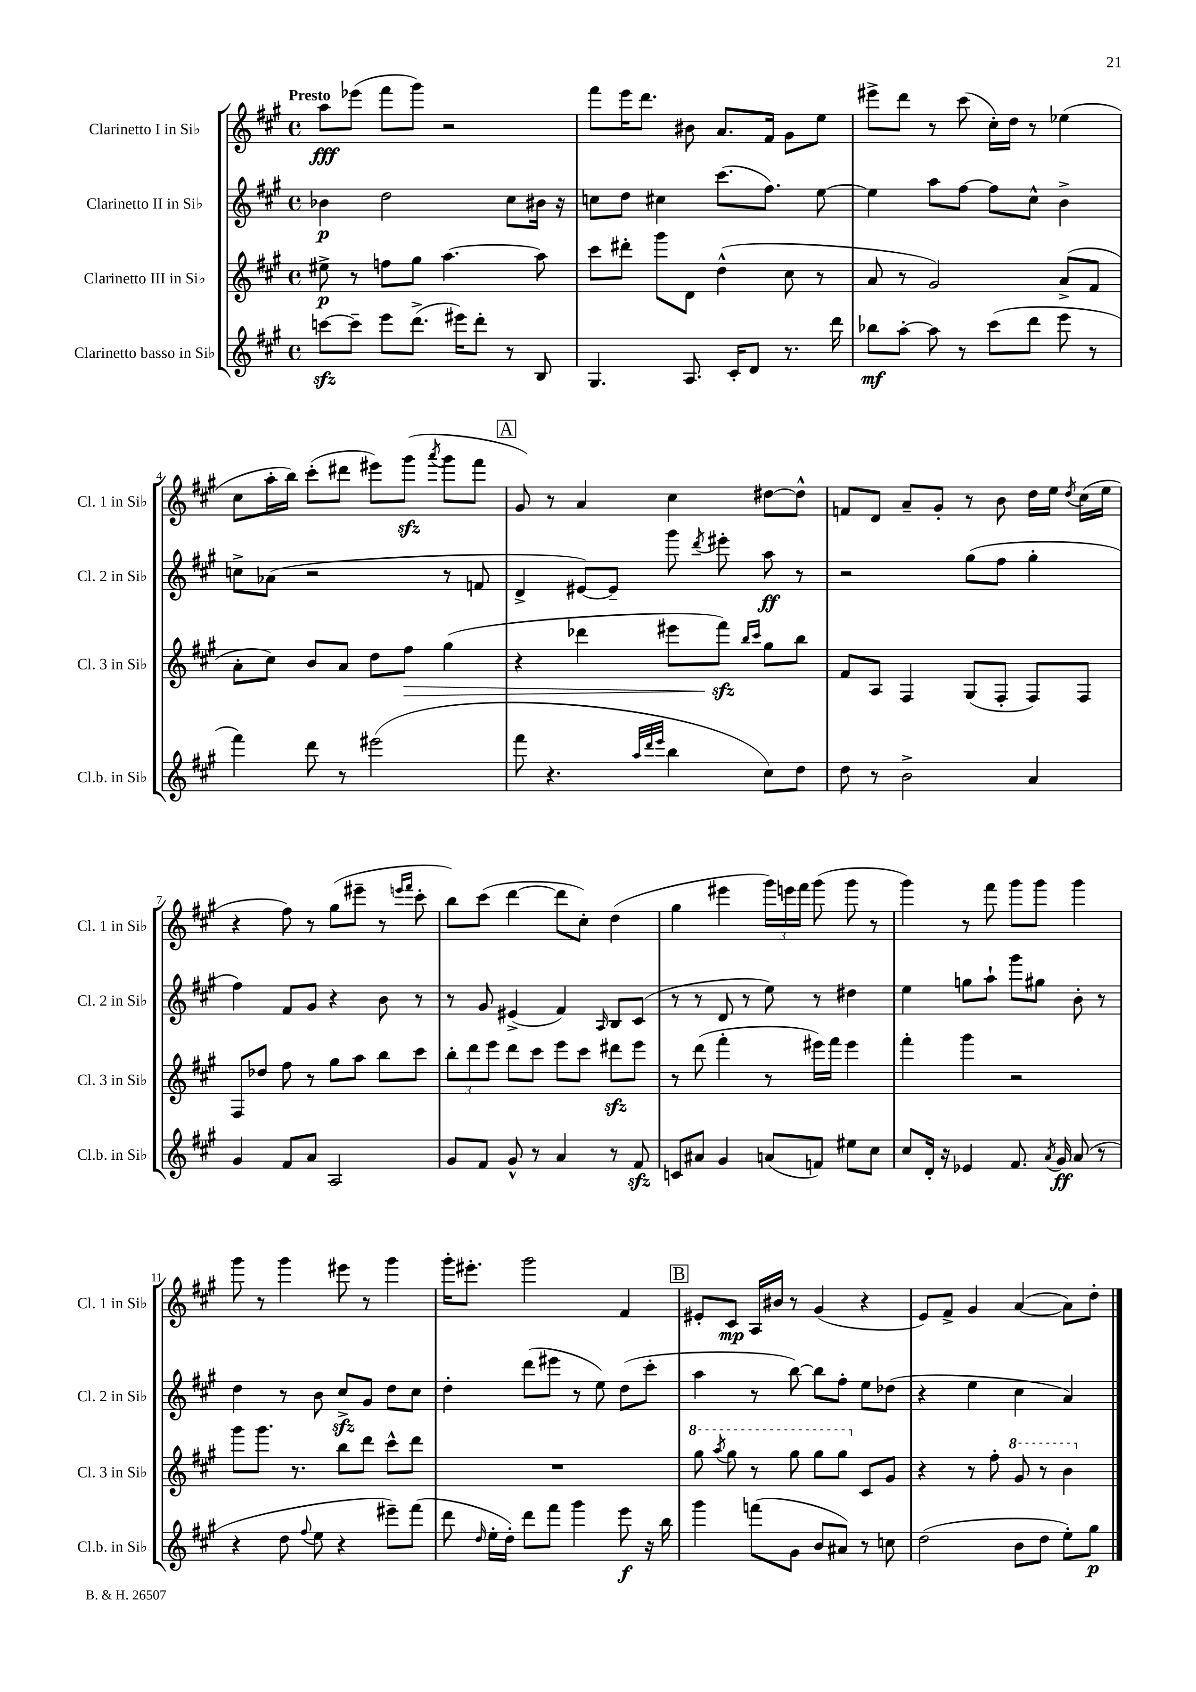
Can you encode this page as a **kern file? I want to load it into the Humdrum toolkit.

**kern	**dynam	**kern	**dynam	**kern	**dynam	**kern	**dynam
*part4	*part4	*part3	*part3	*part2	*part2	*part1	*part1
*staff4	*staff4	*staff3	*staff3	*staff2	*staff2	*staff1	*staff1
*I"Clarinetto basso in Si♭	*	*I"Clarinetto III in Si♭	*	*I"Clarinetto II in Si♭	*	*I"Clarinetto I in Si♭	*
*I'Cl.b. in Si♭	*	*I'Cl. 3 in Si♭	*	*I'Cl. 2 in Si♭	*	*I'Cl. 1 in Si♭	*
*clefG2	*	*clefG2	*	*clefG2	*	*clefG2	*
*k[f#c#g#]	*	*k[f#c#g#]	*	*k[f#c#g#]	*	*k[f#c#g#]	*
*M4/4	*	*M4/4	*	*M4/4	*	*M4/4	*
*met(c)	*	*met(c)	*	*met(c)	*	*met(c)	*
=1	=1	=1	=1	=1	=1	=1	=1
!	!	!	!	!	!	!LO:TX:a:B:t=Presto	!
[8cccnzz\L	.	8ee#X^\	p	4b-X\	p	8aa\L	fff
8ccc~\J]	.	8r	.	.	.	(8eee-X\J	.
8eee\L	.	8ffn\L	.	2dd\	.	8fff#\L	.
(8.ddd^\J	.	8gg#\J	.	.	.	8ggg#\J)	.
.	.	[4.aa\	.	.	.	2r	.
16eee#X\KL)	.	.	.	.	.	.	.
8ddd'\J	.	.	.	.	.	.	.
8r	.	.	.	8cc#\L	.	.	.
8B/	.	8aa\]	.	16b#X\Jk	.	.	.
.	.	.	.	16r	.	.	.
=2	=2	=2	=2	=2	=2	=2	=2
4.G#/	.	8ccc#\L	.	8ccn\L	.	8fff#\L	.
.	.	8ddd#X'\J	.	8dd\J	.	16eee\K	.
.	.	.	.	.	.	8.ddd\J	.
.	.	8ggg#\L	.	4cc#X\	.	.	.
8.A/	.	8d\J	.	.	.	8b#X\	.
.	.	(4dd^^\	.	(8.ccc#\L	.	8.a/L	.
16c#'/KL	.	.	.	.	.	.	.
8d/J	.	.	.	.	.	.	.
.	.	.	.	8.ff#\J)	.	16f#/Jk	.
8.r	.	8cc#\	.	.	.	8g#\L	.
.	.	8r	.	[8ee\	.	8ee\J	.
16ddd\	.	.	.	.	.	.	.
=3	=3	=3	=3	=3	=3	=3	=3
8bb-X\L	mf	8a/	.	4ee\]	.	8eee#X^\L	.
[8aa'\J	.	8r	.	.	.	8ddd\J	.
8aa\]	.	2g#/)	.	8aa\L	.	8r	.
8r	.	.	.	[8ff#\J	.	(8ccc#\	.
(8ccc#\L	.	.	.	8ff#\L]	.	16cc#'\LL)	.
.	.	.	.	.	.	16dd\JJ	.
8ddd\J	.	.	.	8cc#^^\J	.	8r	.
8eee\	.	(8a^/L	.	4b^\	.	(4ee-X\	.
8r	.	8f#/J	.	.	.	.	.
!!LO:LB:g=z
=4	=4	=4	=4	=4	=4	=4	=4
4fff#\)	.	8a'\L	.	8ccn^\L	.	8cc#\L	.
.	.	8cc#\J)	.	(8a-X\J	.	16aa'\L	.
.	.	.	.	.	.	16bb\JJ)	.
8ddd\	.	8b/L	.	2r	.	(8ccc#'\L	.
8r	.	8a/J	.	.	.	8ddd#X\J	.
(2eee#X\	.	8dd\L	.	.	.	8eee#X\L)	.
!	!	!	!LO:HP:b	!	!	!	!
.	.	8ff#\J	>	.	.	(8ggg#zz\J	.
.	.	.	.	.	.	8qaaa/	.
.	.	(4gg#\	.	8r	.	8ggg#\L	.
.	.	.	.	8fn/	.	8fff#\J	.
!!LO:REH:place=s1:t=A
=5	=5	=5	=5	=5	=5	=5	=5
8fff#\	.	4r	.	4d^/	.	8g#/)	.
4.r	.	.	.	.	.	8r	.
.	.	4ddd-X\	.	[8e#X/L)	.	4a/	.
.	.	.	.	8e#~/J]	.	.	.
32qqaa/LLL	.	.	.	.	.	.	.
32qqddd/	.	.	.	.	.	.	.
32qqeee/JJJ	.	.	.	.	.	.	.
4bb\	.	8eee#X\L	.	8ggg#\	.	4cc#\	.
.	.	.	.	8qddd/	.	.	.
.	.	8fff#zz\J)	.	8eee#X'\	.	.	.
.	.	16qqbb/LL	.	.	.	.	.
.	.	16qqccc#/JJ	.	.	.	.	.
8cc#\L)	.	8gg#\L	]	8aa\	ff	[8dd#X\L	.
8dd\J	.	8bb\J	.	8r	.	8dd#^^\J]	.
=6	=6	=6	=6	=6	=6	=6	=6
8dd\	.	8f#/L	.	2r	.	8fn/L	.
8r	.	8A/J	.	.	.	8d/J	.
2b^\	.	4F#/	.	.	.	8a~/L	.
.	.	.	.	.	.	8g#'/J	.
.	.	(8G#/L	.	(8gg#\L	.	8r	.
.	.	8F#'/J	.	8ff#\J	.	8b\	.
4a/	.	8F#/L)	.	4gg#'\	.	16dd\LL	.
.	.	.	.	.	.	16ee\JJ	.
.	.	.	.	.	.	8qdd/	.
.	.	8F#/J	.	.	.	(16cc#\LL	.
.	.	.	.	.	.	16ee\JJ	.
!!LO:LB:g=z
=7	=7	=7	=7	=7	=7	=7	=7
4g#/	.	8F#/L	.	4ff#\)	.	4r	.
.	.	8dd-X/J	.	.	.	.	.
8f#/L	.	8ff#\	.	8f#/L	.	8ff#\)	.
8a/J	.	8r	.	8g#/J	.	8r	.
2A/	.	8gg#\L	.	4r	.	(8gg#\L	.
.	.	8aa\J	.	.	.	8eee#X~\J	.
.	.	8bb\L	.	8b\	.	8r	.
.	.	.	.	.	.	16qqeeen/LL	.
.	.	.	.	.	.	16qqfff#/JJ	.
.	.	8ccc#\J	.	8r	.	8ccc#'\	.
=8	=8	=8	=8	=8	=8	=8	=8
8g#/L	.	12bb'\L	.	8r	.	8bb\L)	.
.	.	12ddd\	.	.	.	.	.
8f#/J	.	.	.	8g#/	.	(8ccc#\J	.
.	.	12eee\J	.	.	.	.	.
8g#^^/	.	8ddd\L	.	(4e#X^/	.	[4ddd\	.
8r	.	8ccc#\J	.	.	.	.	.
4a/	.	8eee\L	.	4f#/)	.	8ddd\L]	.
.	.	8ccc#\J	.	.	.	8cc#'\J)	.
.	.	.	.	16qqA/	.	.	.
8r	.	8ddd#Xzz\L	.	8B/L	.	(4dd\	.
8f#zz/	.	8eee\J	.	(8c#/J	.	.	.
=9	=9	=9	=9	=9	=9	=9	=9
8cn/L	.	8r	.	8r	.	4gg#\	.
8a#X/J	.	(8ddd\	.	8r	.	.	.
4g#/	.	4fff#'\	.	8d/	.	4eee#X\	.
.	.	.	.	8r	.	.	.
(8an/L	.	8r	.	8ee\)	.	24ggg#\LL)	.
.	.	.	.	.	.	24eeen\	.
.	.	.	.	.	.	24fff#\JJ	.
8fn/J)	.	16eee#X\LL)	.	8r	.	(8ggg#\	.
.	.	16fff#\JJ	.	.	.	.	.
8ee#X\L	.	4eee#\	.	4dd#X\	.	8ggg#\	.
8cc#\J	.	.	.	.	.	8r	.
=10	=10	=10	=10	=10	=10	=10	=10
8cc#/L	.	4fff#'\	.	4ee\	.	4ggg#\)	.
16d'/Jk	.	.	.	.	.	.	.
16r	.	.	.	.	.	.	.
4e-X/	.	4ggg#\	.	8ggn\L	.	8r	.
.	.	.	.	8aa`\J	.	8fff#\	.
8.f#/	.	2r	.	8ggg#\L	.	8ggg#\L	.
.	.	.	.	8gg#X\J	.	8ggg#\J	.
8qa/	.	.	.	.	.	.	.
16g#/	ff	.	.	.	.	.	.
(8a/	.	.	.	8b'\	.	4ggg#\	.
8r	.	.	.	8r	.	.	.
!!LO:LB:g=z
=11	=11	=11	=11	=11	=11	=11	=11
4r	.	8ggg#\L	.	4dd\	.	8ggg#\	.
.	.	8.ggg#\J	.	.	.	8r	.
8dd\	.	.	.	8r	.	4ggg#\	.
.	.	8.r	.	.	.	.	.
8qqff#/	.	.	.	.	.	.	.
8ee\	.	.	.	8b\	.	.	.
4r	.	8bb\L	.	8cc#zz^/L	.	8eee#X\	.
.	.	8ddd\J	.	8g#/J	.	8r	.
8eee#X~\L)	.	8ccc#^^\L	.	8dd\L	.	4ggg#\	.
(8fff#\J	.	8ddd\J	.	8cc#\J	.	.	.
=12	=12	=12	=12	=12	=12	=12	=12
8ddd\	.	1r	.	4dd'\	.	16ggg#'\KL	.
.	.	.	.	.	.	8.eee#X'\J	.
16qqdd/	.	.	.	.	.	.	.
16ee'\LL	.	.	.	.	.	.	.
16dd'\JJ)	.	.	.	.	.	.	.
8ddd\L	.	.	.	(8ddd\L	.	2ggg#\	.
8fff#\J	.	.	.	8eee#X\J	.	.	.
4ggg#\	.	.	.	8r	.	.	.
.	.	.	.	8ee\)	.	.	.
8eee\	f	.	.	(8dd\L	.	4f#/	.
16r	.	.	.	8ccc#'\J	.	.	.
16bb\	.	.	.	.	.	.	.
!!LO:REH:place=s1:t=B
=13	=13	=13	=13	=13	=13	=13	=13
*	*	*8va	*	*	*	*	*
4ggg#\	.	8ggg#\	.	4aa\	.	8e#X'/L	.
.	.	8qaaa/	.	.	.	.	.
.	.	8ggg#\	.	.	.	8c#/J	mp
(8fffn\L	.	8r	.	8r	.	16A/LL	.
.	.	.	.	.	.	16b#X/JJ	.
8g#\J	.	8ggg#\	.	[8bb\)	.	8r	.
8b/L	.	8ggg#\L	.	8bb\L]	.	(4g#/	.
8a#X/J)	.	8ggg#\J	.	8ff#'\J	.	.	.
*	*	*X8va	*	*	*	*	*
8r	.	8c#/L	.	8ee\L	.	4r	.
8ccn\	.	8g#/J	.	(8dd-X\J	.	.	.
=14	=14	=14	=14	=14	=14	=14	=14
(2dd\	.	4r	.	4r	.	8e/L)	.
.	.	.	.	.	.	8f#^/J	.
.	.	8r	.	4ee\	.	4g#/	.
.	.	8ff#'\	.	.	.	.	.
*	*	*8va	*	*	*	*	*
8b\L	.	8gg#/	.	4cc#\	.	([4a/	.
8dd\J	.	8r	.	.	.	.	.
8ee'\L)	.	4bb\	.	4a/)	.	8a\L])	.
8gg#\J	p	.	.	.	.	8dd'\J	.
*	*	*X8va	*	*	*	*	*
==	==	==	==	==	==	==	==
*-	*-	*-	*-	*-	*-	*-	*-
